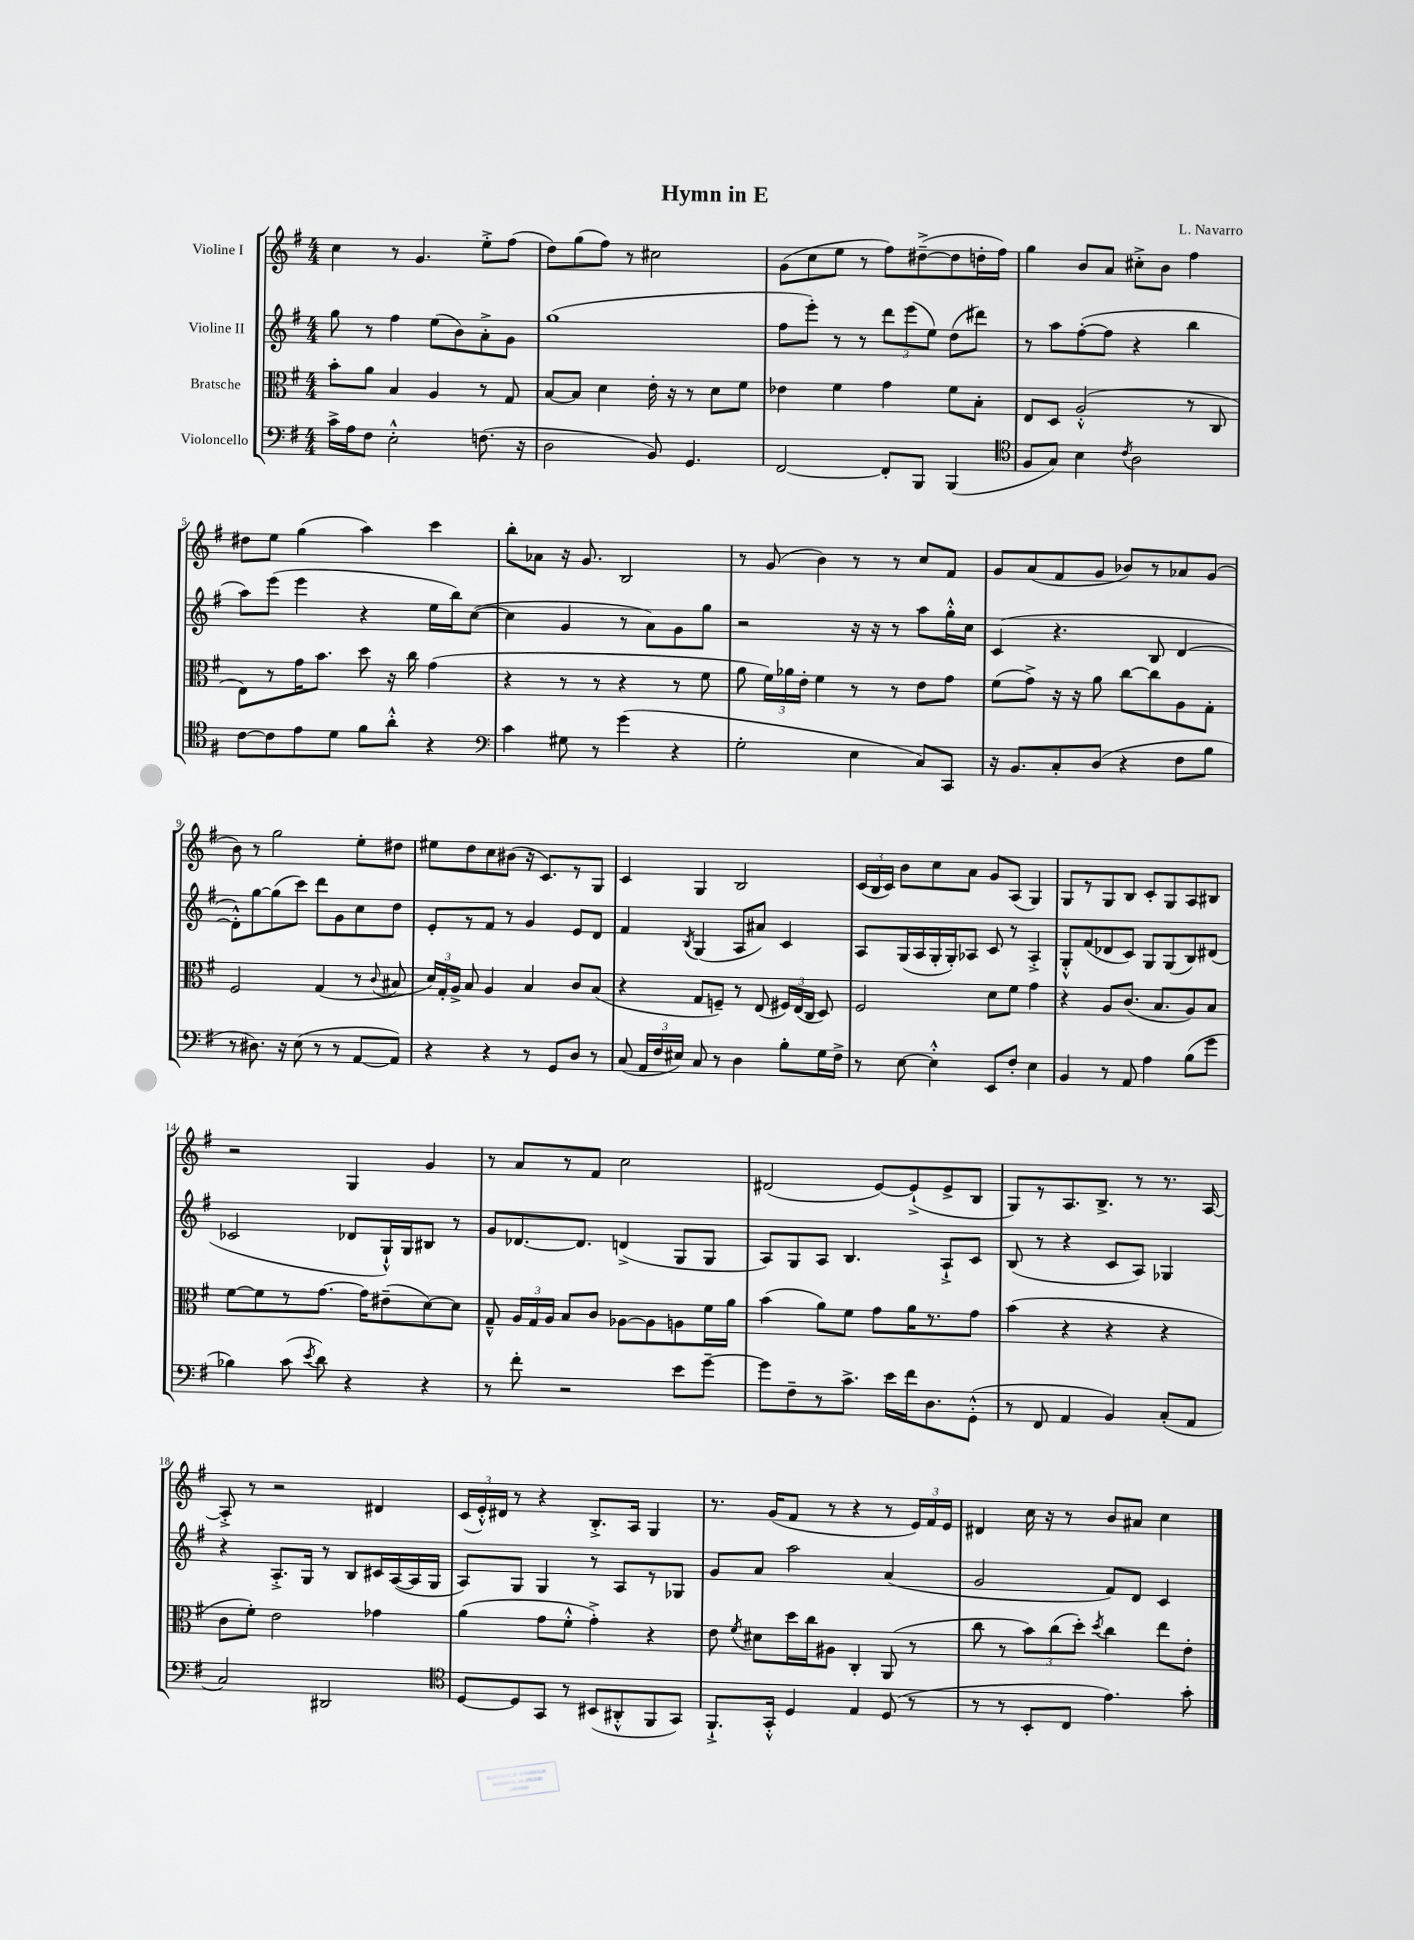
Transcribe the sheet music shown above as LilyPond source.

\header { title = "Hymn in E" composer = "L. Navarro" }
<<
\new StaffGroup <<
\new Staff = "s0" \with { instrumentName = "Violine I" } {
    \clef treble \key g \major \numericTimeSignature \time 4/4
    \autoBeamOff c''4 r8 g'4. e''8[-.-> fis''8]( |
    d''8[) g''8( fis''8]) r8 cis''2 |
    g'8[( c''8 e''8] r8 fis''8[) dis''8~--->( dis''8 d''16-. fis''16]) |
    g''4 b'8[ a'8] cis''8[-.-> b'8] fis''4 |
    dis''8[ e''8] g''4( a''4) c'''4 |
    b''8[-. aes'8] r16 g'8. b2 |
    r8 g'8( b'4) r8 r8 c''8[ fis'8] |
    g'8[ a'8( fis'8 g'8] bes'8[) r8 aes'8 g'8]( |
    b'8) r8 g''2 e''8[-. dis''8] |
    eis''8[ d''8 c''8 bis'8]( r16 c'8.[) r8 g8] |
    c'4 g4 b2 |
    \tuplet 3/2 { c'16[( b16 c'16]) } b'8[ c''8 a'8] g'8[ a8]( g4) |
    g8[ r8 g8 b8] c'8[-. g8 a8 bis8] |
    r2 g4 g'4 |
    r8 a'8[ r8 fis'8] c''2 |
    dis'2( e'8[~) e'8-!->( e'8-> b8] |
    g8[) r8 a8. b8.]-> r8 r8. a16~ |
    a8-.-> r8 r2 dis'4 |
    \tuplet 3/2 { c'16[( e'16-.-^) dis'16] } r8 r4 b8.[-.-> a16] g4 |
    r8. g'16[( fis'8] r8 r4 r8 \tuplet 3/2 { e'16[) fis'16 e'16] } |
    dis'4 c''16 r16 r8 b'8[ ais'8] c''4 \bar "|." |
}
\new Staff = "s1" \with { instrumentName = "Violine II" } {
    \clef treble \key g \major \numericTimeSignature \time 4/4
    \autoBeamOff g''8 r8 fis''4 e''8[( b'8) a'8-.-> g'8] |
    g''1( |
    fis''8[ e'''8]-.) r8 r8 \tuplet 3/2 { d'''8[ e'''8( e''8]) } d''8[( dis'''8]) |
    r8 a''8[ fis''8~-.( fis''8] r4 b''4 |
    a''8[) e'''8]( e'''4 r4 e''16[ b''16) c''8]~( |
    c''4 g'4 r8 a'8[) g'8 g''8] |
    r2 r16 r16 r8 a''8[ g''16-.-^ c''16] |
    c'4( r4. b8 d'4~ |
    d'8[-.-^) g''8~ g''8( c'''8]) d'''8[ g'8 c''8 d''8] |
    e'8[-. r8 fis'8] r8 g'4 e'8[ d'8] |
    fis'4 \acciaccatura { b8 } g4( a8[ ais'8]) c'4 |
    a8[ g16( a16 g16-. g16-.) aes8] c'8 r8 aes4-.-> |
    g8[-.-^ fis'8( des'8 c'8]) g8[ g8( b8) dis'8]( |
    ces'2 des'8[ g16-!-^) g16 bis8] r8 |
    g'8[ des'8.~ des'8.] d'4->( g8[ g8] |
    a8[) g8 a8] b4. a8[-!-> c'8] |
    b8( r8 r4 c'8[ a8]) ges4 |
    r4 a8.[-.-> g16] r8 b8[ cis'16 a16~( a16 g16] |
    a8[) g8] g4 r8 a8[ r8 ges8] |
    g'8[ a'8] a''2 a'4( |
    g'2 fis'8[) d'8] c'4 \bar "|." |
}
\new Staff = "s2" \with { instrumentName = "Bratsche" } {
    \clef alto \key g \major \numericTimeSignature \time 4/4
    \autoBeamOff b'8[-. a'8] b4 a4 r8 g8 |
    b8[~ b8] d'4 e'16-. r16 r8 d'8[ fis'8] |
    ees'4 fis'4 g'4 fis'8[ b8]-. |
    e8[ d8] a2-.-^( r8 c8 |
    e8[) r8 g'16 b'8.] d''8 r16 c''16 g'4( |
    r4 r8 r8 r4 r8 fis'8 |
    a'8 \tuplet 3/2 { fis'16[) aes'16 e'16]-. } fis'4 r8 r8 e'8[ g'8] |
    fis'8[( g'8]->) r16 r16 a'8 c''8[~ c''8 a8 g8]-. |
    fis2 g4( r8 \appoggiatura { c'8 } bis8 |
    \tuplet 3/2 { d'16[) g16-. a16]-> } b8 a4 b4 c'8[ b8]( |
    r4 g8[ f8]--) r8 e8( \tuplet 3/2 { fis16[) e16( c16] } d8) |
    fis2 d'8[ fis'8] g'4 |
    r4 a8[ c'8.]( b8.[ a8) b8] |
    fis'8[~ fis'8 r8 g'8.]~ g'16[ eis'8--( d'8~) d'8] |
    g8---^ \tuplet 3/2 { a16[ g16 a16] } b8[ c'8] aes8[~ aes8 a8 fis'16 a'16] |
    b'4( a'8[) fis'8] g'8[ a'16 r8. g'8] |
    b'4( r4 r4 r4 |
    c'8[ fis'8]-.) e'2 ges'4 |
    a'4( g'8[ fis'8]-.-^ g'4-.->) r4 |
    e'8 \acciaccatura { fis'8 } dis'8[ d''16 c''16 ais8] c4-. a,8( r8 |
    c''8 r8 \tuplet 3/2 { b'8[) c''8( d''8]-.) } \acciaccatura { d''8 } c''4 e''8[ e'8]-. \bar "|." |
}
\new Staff = "s3" \with { instrumentName = "Violoncello" } {
    \clef bass \key g \major \numericTimeSignature \time 4/4
    \autoBeamOff c'16[-> a16 fis8] e2-.-^ f8.( r16 |
    d2 b,8) g,4. |
    fis,2~ fis,8[-. b,,8] b,,4( |
    \clef tenor fis8[ g8]) b4 \acciaccatura { c'8 } a2 |
    c'8[~ c'8 e'8 d'8] fis'8[ a'8]-.-^ r4 |
    \clef bass c'4 gis8 r8 g'4( r4 |
    g2-. e4 c8[) c,8] |
    r16 b,8.[ c8-. d8]( r4 fis8[ b8] |
    r8 dis8.) r16 e8( r8 r8 a,8[~ a,8]) |
    r4 r4 r8 g,8[ d8] r8 |
    c8( \tuplet 3/2 { a,16[ fis16 eis16]) } c8 r8 d4 b8[-. g16 fis16]-> |
    r8 e8~ e4-.-^ e,8[ fis8]-. e4 |
    b,4 r8 a,8 a4 b8[( g'8] |
    bes4) c'8( \acciaccatura { e'8 } d'8) r4 r4 |
    r8 fis'8-. r2 e'8[ g'8]~-- |
    g'8[ fis8-- r8 c'8.]-> e'16[ fis'16 d8. g,8]-.-^( |
    r8 fis,8 a,4 b,4) c8[-.( a,8] |
    c2) dis,2 |
    \clef tenor d8[~ d8 g,8] r8 bis,8[( ais,8-.-^ fis,8 g,8]) |
    fis,8.[-!-> g,16]-.-^ d4 e4 d8( r8 |
    r8 r8 b,8[-. c8] e'4.) g'8-. \bar "|." |
}
>>
>>
